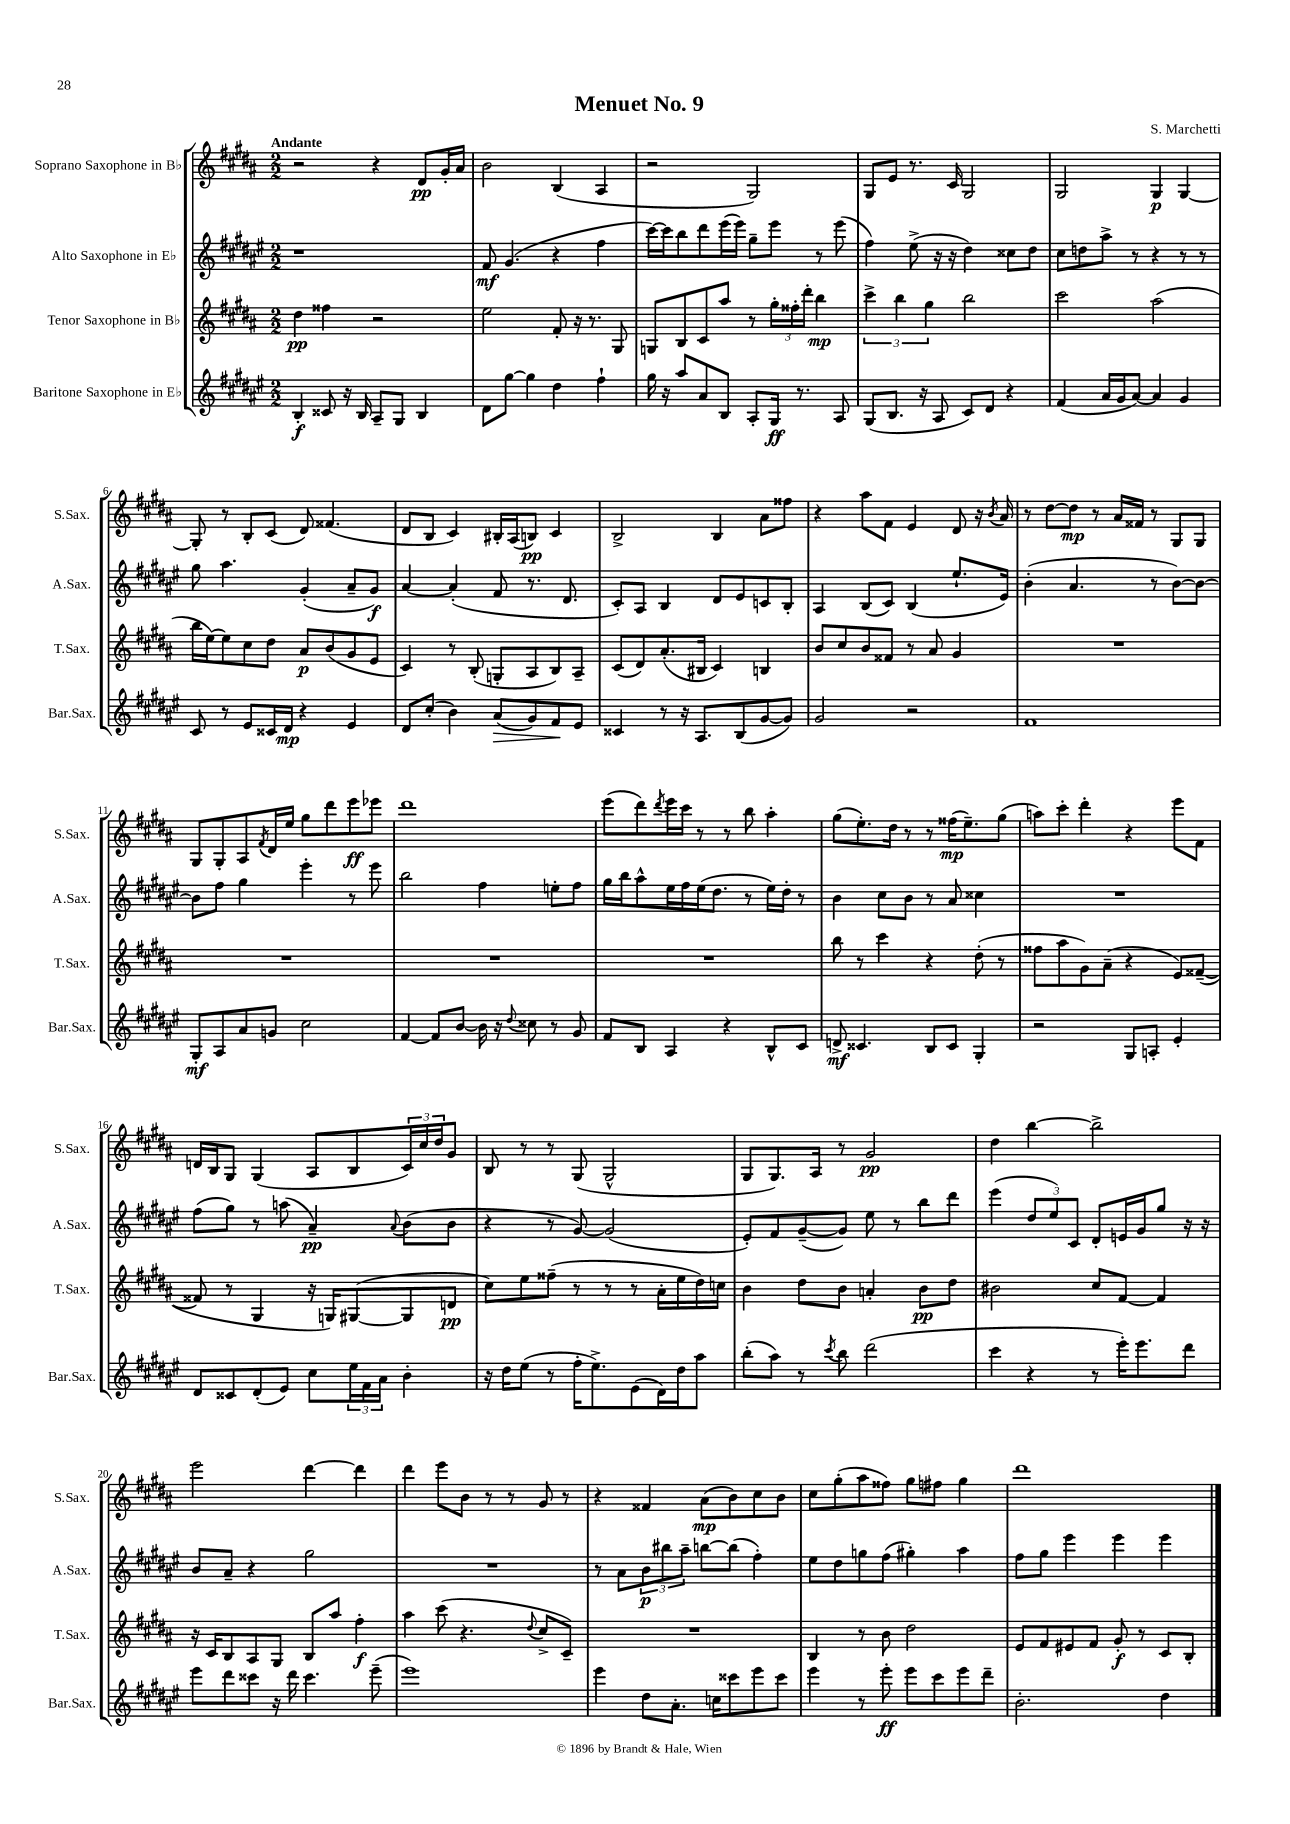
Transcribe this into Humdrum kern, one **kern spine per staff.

**kern	**dynam	**kern	**dynam	**kern	**dynam	**kern	**dynam
*part4	*part4	*part3	*part3	*part2	*part2	*part1	*part1
*staff4	*staff4	*staff3	*staff3	*staff2	*staff2	*staff1	*staff1
*I"Baritone Saxophone in E♭	*	*I"Tenor Saxophone in B♭	*	*I"Alto Saxophone in E♭	*	*I"Soprano Saxophone in B♭	*
*I'Bar.Sax.	*	*I'T.Sax.	*	*I'A.Sax.	*	*I'S.Sax.	*
*clefG2	*	*clefG2	*	*clefG2	*	*clefG2	*
*k[f#c#g#d#a#e#]	*	*k[f#c#g#d#a#]	*	*k[f#c#g#d#a#e#]	*	*k[f#c#g#d#a#]	*
*M2/2	*	*M2/2	*	*M2/2	*	*M2/2	*
=1	=1	=1	=1	=1	=1	=1	=1
!	!	!	!	!	!	!LO:TX:a:B:t=Andante	!
4B'/	f	4dd#\	pp	1r	.	2r	.
8c##X/	.	4ff##X\	.	.	.	.	.
16r	.	.	.	.	.	.	.
16B/	.	.	.	.	.	.	.
8A#~/L	.	2r	.	.	.	4r	.
8G#/J	.	.	.	.	.	.	.
4B/	.	.	.	.	.	8d#/L	pp
.	.	.	.	.	.	16g#'/L	.
.	.	.	.	.	.	16a#/JJ	.
=2	=2	=2	=2	=2	=2	=2	=2
8d#\L	.	2ee\	.	8f#/	mf	2b\	.
[8gg#\J	.	.	.	(4.g#/	.	.	.
4gg#\]	.	.	.	.	.	.	.
4dd#\	.	8f#'/	.	4r	.	(4B/	.
.	.	16r	.	.	.	.	.
.	.	8.r	.	.	.	.	.
4ff#`\	.	.	.	4ff#\	.	4A#/	.
.	.	8G#/	.	.	.	.	.
=3	=3	=3	=3	=3	=3	=3	=3
16gg#\	.	8Gn/L	.	[16ccc#\LL)	.	2r	.
16r	.	.	.	16ccc#\J]	.	.	.
8aa#/L	.	8B/	.	8bb\	.	.	.
8a#/	.	8c#/	.	8ddd#\	.	.	.
8B/J	.	8aa#/J	.	(16eee#\L	.	.	.
.	.	.	.	16eee#\JJ)	.	.	.
8A#'/L	.	8r	.	8gg#~\L	.	2G#/)	.
16G#/Jk	ff	24gg#'\LL	.	8eee#\J	.	.	.
.	.	24ff##X'\	.	.	.	.	.
8.r	.	.	.	.	.	.	.
.	.	24ddd#'\JJ	.	.	.	.	.
.	.	4bb\	mp	8r	.	.	.
8A#/	.	.	.	(8eee#\	.	.	.
=4	=4	=4	=4	=4	=4	=4	=4
(8G#/L	.	6ccc#^\	.	4ff#\)	.	8G#/L	.
8.B/J	.	.	.	.	.	8e/J	.
.	.	6bb\	.	.	.	.	.
.	.	.	.	(8ee#^\	.	8.r	.
16r	.	.	.	.	.	.	.
.	.	6gg#\	.	.	.	.	.
8A#/	.	.	.	16r	.	.	.
.	.	.	.	16r	.	16c#/	.
8c#/L)	.	2bb\	.	4dd#\)	.	2G#/	.
8d#/J	.	.	.	.	.	.	.
4r	.	.	.	8cc##X\L	.	.	.
.	.	.	.	8dd#\J	.	.	.
=5	=5	=5	=5	=5	=5	=5	=5
(4f#/	.	2ccc#\	.	8cc#\L	.	2G#/	.
.	.	.	.	8ddn\	.	.	.
16a#/LL	.	.	.	8aa#^\J	.	.	.
16g#/J	.	.	.	.	.	.	.
[8a#/J)	.	.	.	8r	.	.	.
4a#/]	.	(2aa#\	.	4r	.	4G#/	p
4g#/	.	.	.	8r	.	[4G#/	.
.	.	.	.	8r	.	.	.
!!LO:LB:g=z
=6	=6	=6	=6	=6	=6	=6	=6
8c#/	.	16bb\LL	.	8gg#\	.	8G#'/]	.
.	.	[16ee\J)	.	.	.	.	.
8r	.	8ee\]	.	4.aa#\	.	8r	.
8e#/L	.	8cc#\	.	.	.	8B'/L	.
16c##X/L	.	8dd#\J	.	.	.	(8c#/J	.
16d#/JJ	mp	.	.	.	.	.	.
4r	.	8a#/L	p	(4g#'/	.	8d#/)	.
.	.	(8b/	.	.	.	(4.f##X/	.
4e#/	.	8g#/	.	8a#~/L	.	.	.
.	.	8e/J	.	8g#/J)	f	.	.
=7	=7	=7	=7	=7	=7	=7	=7
8d#/L	.	4c#/)	.	[4a#/	.	8d#/L	.
(8cc#'/J	.	.	.	.	.	8B/J	.
4b\)	.	8r	.	(4a#'/]	.	4c#/)	.
.	.	(8B'/	.	.	.	.	.
!	!LO:HP:b	!	!	!	!	!	!
(8a#/L	>	8Gn'/L	.	8f#/	.	16B#X'/LL	.
.	.	.	.	.	.	(16A#/J	.
8g#/)	.	8A#/	.	8.r	.	8Bn/J)	pp
8f#/	.	8B/)	.	.	.	4c#/	.
.	.	.	.	8.d#/	.	.	.
8e#/J	]	8A#~/J	.	.	.	.	.
=8	=8	=8	=8	=8	=8	=8	=8
4c##X/	.	(8c#/L	.	8c#'/L)	.	2B^/	.
.	.	8d#/)	.	8A#/J	.	.	.
8r	.	(8.a#'/	.	4B/	.	.	.
16r	.	.	.	.	.	.	.
8.A#/L	.	16B#X/Jk	.	.	.	.	.
.	.	4c#/)	.	8d#/L	.	4B/	.
(8B/	.	.	.	8e#/	.	.	.
[8g#/	.	4Bn/	.	8cn/	.	8a#\L	.
8g#/J])	.	.	.	8B'/J	.	8ff##X\J	.
=9	=9	=9	=9	=9	=9	=9	=9
2g#/	.	8b/L	.	4A#/	.	4r	.
.	.	8cc#/	.	.	.	.	.
.	.	8b/	.	(8B/L	.	8aa#\L	.
.	.	8f##X/J	.	8c#/J)	.	8f#\J	.
2r	.	8r	.	(4B/	.	4e/	.
.	.	8a#/	.	.	.	.	.
.	.	4g#/	.	8.ee#`/L	.	8d#/	.
.	.	.	.	.	.	16r	.
.	.	.	.	.	.	8qb/	.
.	.	.	.	16e#/Jk)	.	16a#/	.
=10	=10	=10	=10	=10	=10	=10	=10
1f#	.	1r	.	(4b'\	.	8r	.
.	.	.	.	.	.	[8dd#\L	.
.	.	.	.	4.a#/	.	8dd#\J]	mp
.	.	.	.	.	.	8r	.
.	.	.	.	.	.	16a#/LL	.
.	.	.	.	.	.	16f##X/JJ	.
.	.	.	.	8r	.	8r	.
.	.	.	.	[8b\L)	.	8G#/L	.
.	.	.	.	8b\J_	.	8G#/J	.
!!LO:LB:g=z
=11	=11	=11	=11	=11	=11	=11	=11
8G#'/L	mf	1r	.	8b\L]	.	8G#/L	.
8A#/	.	.	.	8ff#\J	.	8G#'/	.
8a#/	.	.	.	4gg#\	.	8A#/	.
.	.	.	.	.	.	8qf#/	.
8gn/J	.	.	.	.	.	16d#/L	.
.	.	.	.	.	.	16ee/JJ	.
2cc#\	.	.	.	4eee#'\	.	8gg#\L	.
.	.	.	.	.	.	8ddd#\	.
.	.	.	.	8r	.	8eee\	ff
.	.	.	.	8eee#\	.	8eee-X\J	.
=12	=12	=12	=12	=12	=12	=12	=12
[4f#/	.	1r	.	2bb\	.	1ddd#	.
8f#/L]	.	.	.	.	.	.	.
[8b/J	.	.	.	.	.	.	.
16b\]	.	.	.	4ff#\	.	.	.
16r	.	.	.	.	.	.	.
8qqdd#/	.	.	.	.	.	.	.
8cc##X\	.	.	.	.	.	.	.
8r	.	.	.	8een'\L	.	.	.
8g#/	.	.	.	8ff#\J	.	.	.
=13	=13	=13	=13	=13	=13	=13	=13
8f#/L	.	1r	.	16gg#\LL	.	(8eee\L	.
.	.	.	.	16bb\J	.	.	.
8B/J	.	.	.	8aa#^^\	.	8ddd#\)	.
.	.	.	.	.	.	8qddd#/	.
4A#/	.	.	.	16ee#\L	.	16eee\L	.
.	.	.	.	16ff#\	.	16ccc#\JJ	.
.	.	.	.	(16ee#\J	.	8r	.
.	.	.	.	8.dd#\J	.	.	.
4r	.	.	.	.	.	8r	.
.	.	.	.	8r	.	8bb\	.
8B^^/L	.	.	.	16ee#\LL)	.	4aa#'\	.
.	.	.	.	16dd#'\JJ	.	.	.
8c#/J	.	.	.	8r	.	.	.
=14	=14	=14	=14	=14	=14	=14	=14
8dn^/	mf	8bb\	.	4b\	.	(8gg#\L	.
4.c##X/	.	8r	.	.	.	8.ee'\)	.
.	.	4ccc#\	.	8cc#\L	.	.	.
.	.	.	.	.	.	16dd#\Jk	.
.	.	.	.	8b\J	.	8r	.
8B/L	.	4r	.	8r	.	8r	.
8c##/J	.	.	.	8a#/	.	(16ff##X\KL	mp
.	.	.	.	.	.	8.ee~\)	.
4G#'/	.	(8dd#'\	.	4cc##X\	.	.	.
.	.	8r	.	.	.	(8gg#\J	.
=15	=15	=15	=15	=15	=15	=15	=15
2r	.	8ff##X\L	.	1r	.	8aan\L)	.
.	.	8aa#\	.	.	.	8ccc#'\J	.
.	.	8g#\)	.	.	.	4ddd#'\	.
.	.	(8a#~\J	.	.	.	.	.
8G#/L	.	4r	.	.	.	4r	.
8An'/J	.	.	.	.	.	.	.
4e#'/	.	8e/L)	.	.	.	8eee\L	.
.	.	([8f##X~/J	.	.	.	8f#\J	.
!!LO:LB:g=z
=16	=16	=16	=16	=16	=16	=16	=16
8d#/L	.	8f##X/]	.	(8ff#\L	.	16dn/LL	.
.	.	.	.	.	.	16B/J	.
8c##X/	.	8r	.	8gg#\J)	.	8G#/J	.
(8d#'/	.	4G#/	.	8r	.	(4G#/	.
8e#/J)	.	.	.	(8aan\	.	.	.
8cc#\L	.	16r	.	4a#~/)	pp	8A#/L	.
.	.	16Gn/KL)	.	.	.	.	.
24ee#\L	.	([8G#X/	.	.	.	8B/	.
24f#\	.	.	.	.	.	.	.
24a#\JJ	.	.	.	.	.	.	.
.	.	.	.	8qqa#/	.	.	.
4b'\	.	8G#/]	.	(8b\L	.	24c#/L)	.
.	.	.	.	.	.	24cc#/	.
.	.	.	.	.	.	24dd#/J	.
.	.	8dn/J	pp	8b\J	.	8g#/J	.
=17	=17	=17	=17	=17	=17	=17	=17
16r	.	8cc#\L)	.	4r	.	8B/	.
16dd#\KL	.	.	.	.	.	.	.
(8ee#\J	.	8ee\	.	.	.	8r	.
8r	.	(8ff##X~\J	.	8r	.	8r	.
16ff#'\KL	.	8r	.	[8g#/)	.	(8G#/	.
8.ee#^\)	.	.	.	.	.	.	.
.	.	8r	.	(2g#/]	.	2G#^^/	.
(8e#\	.	8r	.	.	.	.	.
16d#\L)	.	16a#'\LL	.	.	.	.	.
16dd#\J	.	16ee\	.	.	.	.	.
8aa#\J	.	16dd#\)	.	.	.	.	.
.	.	16ccn\JJ	.	.	.	.	.
=18	=18	=18	=18	=18	=18	=18	=18
(8bb'\L	.	4b\	.	8e#'/L)	.	8G#/L	.
8aa#\J)	.	.	.	8f#/	.	8.G#/)	.
8r	.	8dd#\L	.	([8g#~/	.	.	.
.	.	.	.	.	.	16A#/Jk	.
8qccc#/	.	.	.	.	.	.	.
8bb\	.	8b\J	.	8g#/J])	.	8r	.
(2ddd#\	.	4an'/	.	8ee#\	.	2g#/	pp
.	.	.	.	8r	.	.	.
.	.	8b\L	pp	8bb\L	.	.	.
.	.	8dd#\J	.	8ddd#\J	.	.	.
=19	=19	=19	=19	=19	=19	=19	=19
4ccc#\	.	2b#X\	.	(4eee#\	.	4dd#\	.
4r	.	.	.	12dd#/L	.	[4bb\	.
.	.	.	.	12ee#/)	.	.	.
.	.	.	.	12c#/J	.	.	.
8r	.	8cc#/L	.	8d#'/L	.	2bb^\]	.
16eee#'\KL)	.	[8f#/J	.	16en/L	.	.	.
8.eee#\	.	.	.	16g#/J	.	.	.
.	.	4f#/]	.	8gg#/J	.	.	.
8ddd#\J	.	.	.	16r	.	.	.
.	.	.	.	16r	.	.	.
!!LO:LB:g=z
=20	=20	=20	=20	=20	=20	=20	=20
8eee#\L	.	16r	.	8b/L	.	2eee\	.
.	.	16c#/KL	.	.	.	.	.
8ddd#\	.	8B/	.	8a#~/J	.	.	.
8ccc##X\J	.	8A#/	.	4r	.	.	.
16r	.	8G#/J	.	.	.	.	.
16ddd#\	.	.	.	.	.	.	.
4.ccc##\	.	8B/L	.	2gg#\	.	[4ddd#\	.
.	.	8aa#/J	.	.	.	.	.
.	.	4ff#'\	f	.	.	4ddd#\]	.
(8eee#~\	.	.	.	.	.	.	.
=21	=21	=21	=21	=21	=21	=21	=21
1eee#)	.	4aa#\	.	1r	.	4ddd#\	.
.	.	(8ccc#\	.	.	.	8eee\L	.
.	.	4.r	.	.	.	8b\J	.
.	.	.	.	.	.	8r	.
.	.	.	.	.	.	8r	.
.	.	8qqdd#/	.	.	.	.	.
.	.	8cc#^/L	.	.	.	8g#/	.
.	.	8c#~/J)	.	.	.	8r	.
=22	=22	=22	=22	=22	=22	=22	=22
4eee#\	.	1r	.	8r	.	4r	.
.	.	.	.	8a#\L	.	.	.
8dd#\L	.	.	.	12b\	p	4f##X/	.
.	.	.	.	12bb#X\	.	.	.
8.a#'\J	.	.	.	.	.	.	.
.	.	.	.	12aa#~\J	.	.	.
.	.	.	.	[8bbn\L	.	(8a#\L	mp
16ccn\KL	.	.	.	.	.	.	.
8ccc##X\	.	.	.	(8bb\J]	.	8b\)	.
8eee#\	.	.	.	4ff#'\)	.	8cc#\	.
8ccc##\J	.	.	.	.	.	8b\J	.
=23	=23	=23	=23	=23	=23	=23	=23
4eee#\	.	4B/	.	8ee#\L	.	8cc#\L	.
.	.	.	.	8dd#\	.	(8gg#'\	.
8r	.	8r	.	8ggn\	.	8aa#\	.
8eee#'\	ff	8b\	.	(8ff#\J	.	8ff##X\J)	.
8eee#\L	.	2dd#\	.	4gg#X'\)	.	8gg#\L	.
8ccc#\	.	.	.	.	.	8ff#X\J	.
8eee#\	.	.	.	4aa#\	.	4gg#\	.
8ddd#~\J	.	.	.	.	.	.	.
=24	=24	=24	=24	=24	=24	=24	=24
2.b'\	.	8e/L	.	8ff#\L	.	1ddd#	.
.	.	8f#/	.	8gg#\J	.	.	.
.	.	8e#X/	.	4eee#\	.	.	.
.	.	8f#/J	.	.	.	.	.
.	.	8g#'/	f	4eee#\	.	.	.
.	.	8r	.	.	.	.	.
4dd#\	.	8c#/L	.	4eee#\	.	.	.
.	.	8B'/J	.	.	.	.	.
==	==	==	==	==	==	==	==
*-	*-	*-	*-	*-	*-	*-	*-
